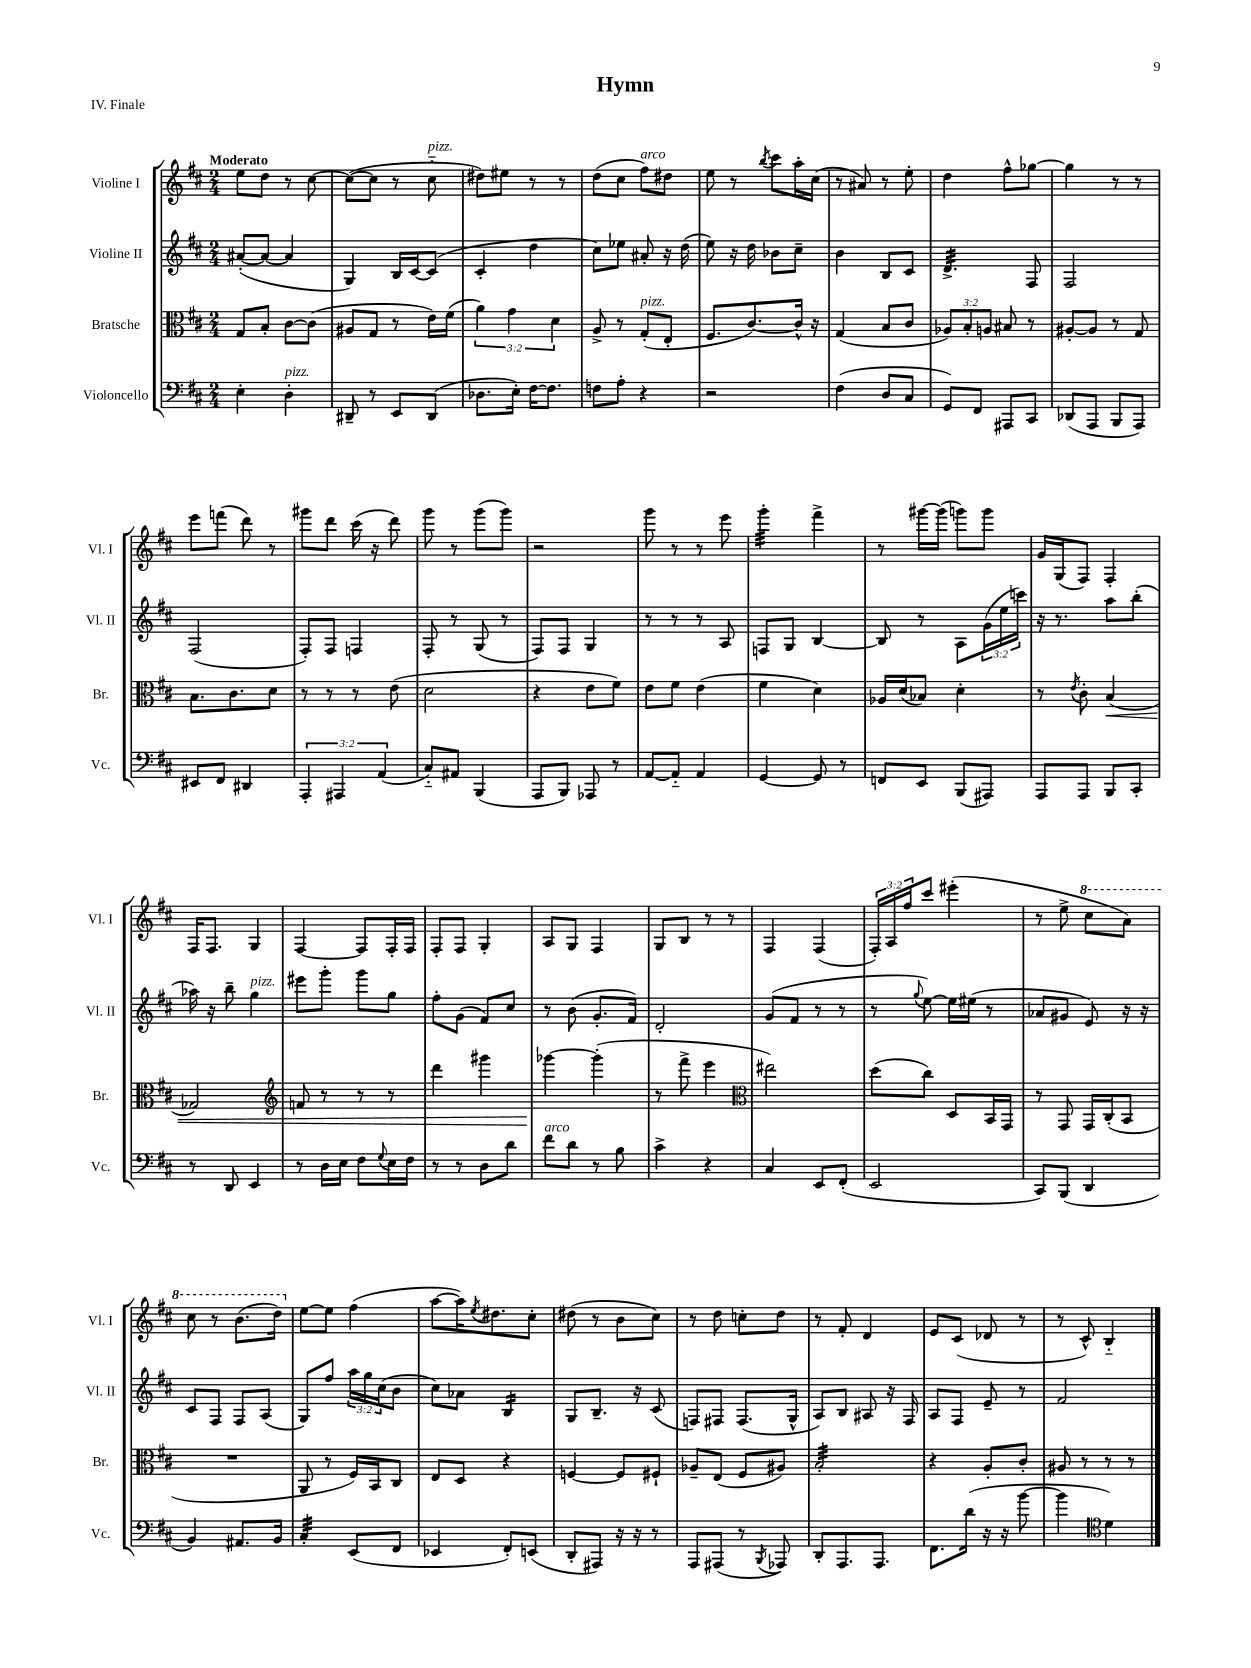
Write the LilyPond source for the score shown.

\header { title = "Hymn" piece = "IV. Finale" }
<<
\new StaffGroup <<
\new Staff = "s0" \with { instrumentName = "Violine I" shortInstrumentName = "Vl. I" } {
    \clef treble \key d \major \numericTimeSignature \time 2/4 \override Staff.TupletNumber.text = #tuplet-number::calc-fraction-text \tempo "Moderato"
    e''8 d''8 r8 cis''8~ |
    cis''8~( cis''8 r8 cis''8-_^\markup { \italic "pizz." } |
    dis''8) eis''8 r8 r8 |
    d''8( cis''8 fis''8^\markup { \italic "arco" }) dis''8 |
    e''8 r8 \acciaccatura { b''8 } cis'''8 a''16-. cis''16( |
    r8 ais'8) r8 e''8-. |
    d''4 fis''8-^ ges''8~ |
    ges''4 r8 r8 |
    e'''8 f'''8( d'''8) r8 |
    gis'''8 d'''8 cis'''16( r16 d'''8) |
    g'''8 r8 g'''8( g'''8) |
    r2 |
    g'''8 r8 r8 e'''8 |
    g'''4:32-. fis'''4-> |
    r8 gis'''16~ gis'''16( g'''8) g'''8 |
    g'16 g16( fis8) fis4-. |
    fis16 fis8. g4 |
    fis4~ fis8 fis16-. fis16 |
    fis8-. fis8 g4-. |
    a8 g8 fis4 |
    g8 b8 r8 r8 |
    fis4 fis4( |
    \tuplet 3/2 { fis16-.) a16 fis''16 } cis'''8 eis'''4-.( |
    r8 e''8-> \ottava #1 cis'''8 a''8) |
    cis'''8 r8 b''8.( d'''16) \ottava #0 |
    e''8~ e''8 fis''4( |
    a''8~ a''16) \acciaccatura { e''8 } dis''8. cis''8-. |
    dis''8( r8 b'8 cis''8) |
    r8 d''8 c''8-. d''8 |
    r8 fis'8-. d'4 |
    e'8 cis'8( des'8 r8 |
    r8 cis'8-^) b4-_ \bar "|." |
}
\new Staff = "s1" \with { instrumentName = "Violine II" shortInstrumentName = "Vl. II" } {
    \clef treble \key d \major \numericTimeSignature \time 2/4 \override Staff.TupletNumber.text = #tuplet-number::calc-fraction-text
    ais'8~-.( ais'8~ ais'4 |
    g4) b16 cis'16~ cis'8( |
    cis'4-. d''4 |
    cis''8) ees''8 ais'8-. r16 d''16( |
    e''8) r16 d''16 bes'8 cis''8-- |
    b'4 b8 cis'8 |
    d'4.:32-> fis8 |
    fis2 |
    fis2( |
    fis8-.) fis8 f4 |
    fis8-. r8 g8( r8 |
    fis8) fis8 g4 |
    r8 r8 r8 a8 |
    f8 g8 b4~ |
    b8 r8 a8 \tuplet 3/2 { g'16( e''16 c'''16) } |
    r16 r8. a''8 b''8-.( |
    aes''16) r16 b''8-- g''4^\markup { \italic "pizz." } |
    eis'''8 g'''8-. g'''8 g''8 |
    fis''8-. g'8( fis'8) cis''8 |
    r8 b'8( g'8.-. fis'16) |
    d'2-. |
    g'8( fis'8 r8 r8 |
    r8 \appoggiatura { g''8 } e''8~) e''16 eis''16( r8 |
    aes'8 gis'8 e'8) r16 r16 |
    cis'8 fis8 fis8 a8( |
    g8) fis''8 \tuplet 3/2 { a''16 g''16 cis''16( } b'8 |
    cis''8) aes'8 b4:16 |
    g8 b8.-- r16 cis'8( |
    f8) fis8 fis8.( g16-^ |
    a8) b8 ais8 r16 fis16 |
    a8 fis8 e'8-- r8 |
    fis'2 \bar "|." |
}
\new Staff = "s2" \with { instrumentName = "Bratsche" shortInstrumentName = "Br." } {
    \clef alto \key d \major \numericTimeSignature \time 2/4 \override Staff.TupletNumber.text = #tuplet-number::calc-fraction-text
    g8 b8-. cis'8~ cis'8( |
    ais8 g8 r8 e'16) fis'16( |
    \tuplet 3/2 { a'4) g'4 d'4 } |
    a8-> r8 g8-.^\markup { \italic "pizz." }( e8-. |
    fis8. cis'8.~) cis'16-^ r16 |
    g4( b8 cis'8 |
    \tuplet 3/2 { aes8) b8-. a8 } bis8 r8 |
    ais8~-. ais8 r8 g8 |
    b8. cis'8. d'8 |
    r8 r8 r8 e'8( |
    d'2 |
    r4 e'8 fis'8) |
    e'8 fis'8 e'4( |
    fis'4 d'4) |
    aes16 d'16( bes8) d'4-. |
    r8 \acciaccatura { e'8 } cis'8-. b4\<( |
    ges2) |
    \clef treble f'8 r8 r8 r8 |
    d'''4 gis'''4 |
    ges'''4~\! ges'''4-.( |
    r8 fis'''8-> e'''4 |
    \clef alto eis''2) |
    d''8( cis''8) d8 b,16 g,16 |
    r8 g,8 g,16 cis16-.( b,8 |
    R2 |
    a,8 r8 fis16) b,16 cis8 |
    e8 d8 r4 |
    f4~ f8 fis8-! |
    aes8-- e8( fis8 ais8) |
    b2:32-. |
    r4 a8-. cis'8-. |
    ais8 r8 r8 r8 \bar "|." |
}
\new Staff = "s3" \with { instrumentName = "Violoncello" shortInstrumentName = "Vc." } {
    \clef bass \key d \major \numericTimeSignature \time 2/4 \override Staff.TupletNumber.text = #tuplet-number::calc-fraction-text
    e4-. d4-.^\markup { \italic "pizz." } |
    dis,8-- r8 e,8 dis,8( |
    des8. e16-.) fis16~ fis8. |
    f8 a8-. r4 |
    r2 |
    fis4( d8 cis8 |
    g,8) fis,8 ais,,8 cis,8 |
    des,8( a,,8 b,,8 a,,8) |
    eis,8 fis,8 dis,4 |
    \tuplet 3/2 { a,,4-. ais,,4 a,4( } |
    cis8-_) ais,8 b,,4( |
    a,,8 b,,8) aes,,8 r8 |
    a,8~ a,8-_ a,4 |
    g,4~ g,8 r8 |
    f,8 e,8 b,,8( ais,,8) |
    a,,8 a,,8 b,,8 cis,8-. |
    r8 d,8 e,4 |
    r8 d16 e16 fis8 \appoggiatura { g8 } e16 fis16 |
    r8 r8 d8 d'8 |
    fis'8^\markup { \italic "arco" } d'8 r8 b8 |
    cis'4-> r4 |
    cis4 e,8 fis,8-.( |
    e,2 |
    cis,8) b,,8( d,4 |
    b,4) ais,8. b,16 |
    cis4:32-. e,8( fis,8 |
    ees,4 fis,8-.) e,8( |
    d,8-. ais,,8) r16 r16 r8 |
    a,,8 ais,,8( r8 \acciaccatura { b,,8 } aes,,8) |
    d,8-. a,,8. a,,8. |
    fis,8. d'16( r16 r16 b'8~ |
    b'4 \clef tenor d'4) \bar "|." |
}
>>
>>
\layout { \context { \Score \remove "Bar_number_engraver" } }
